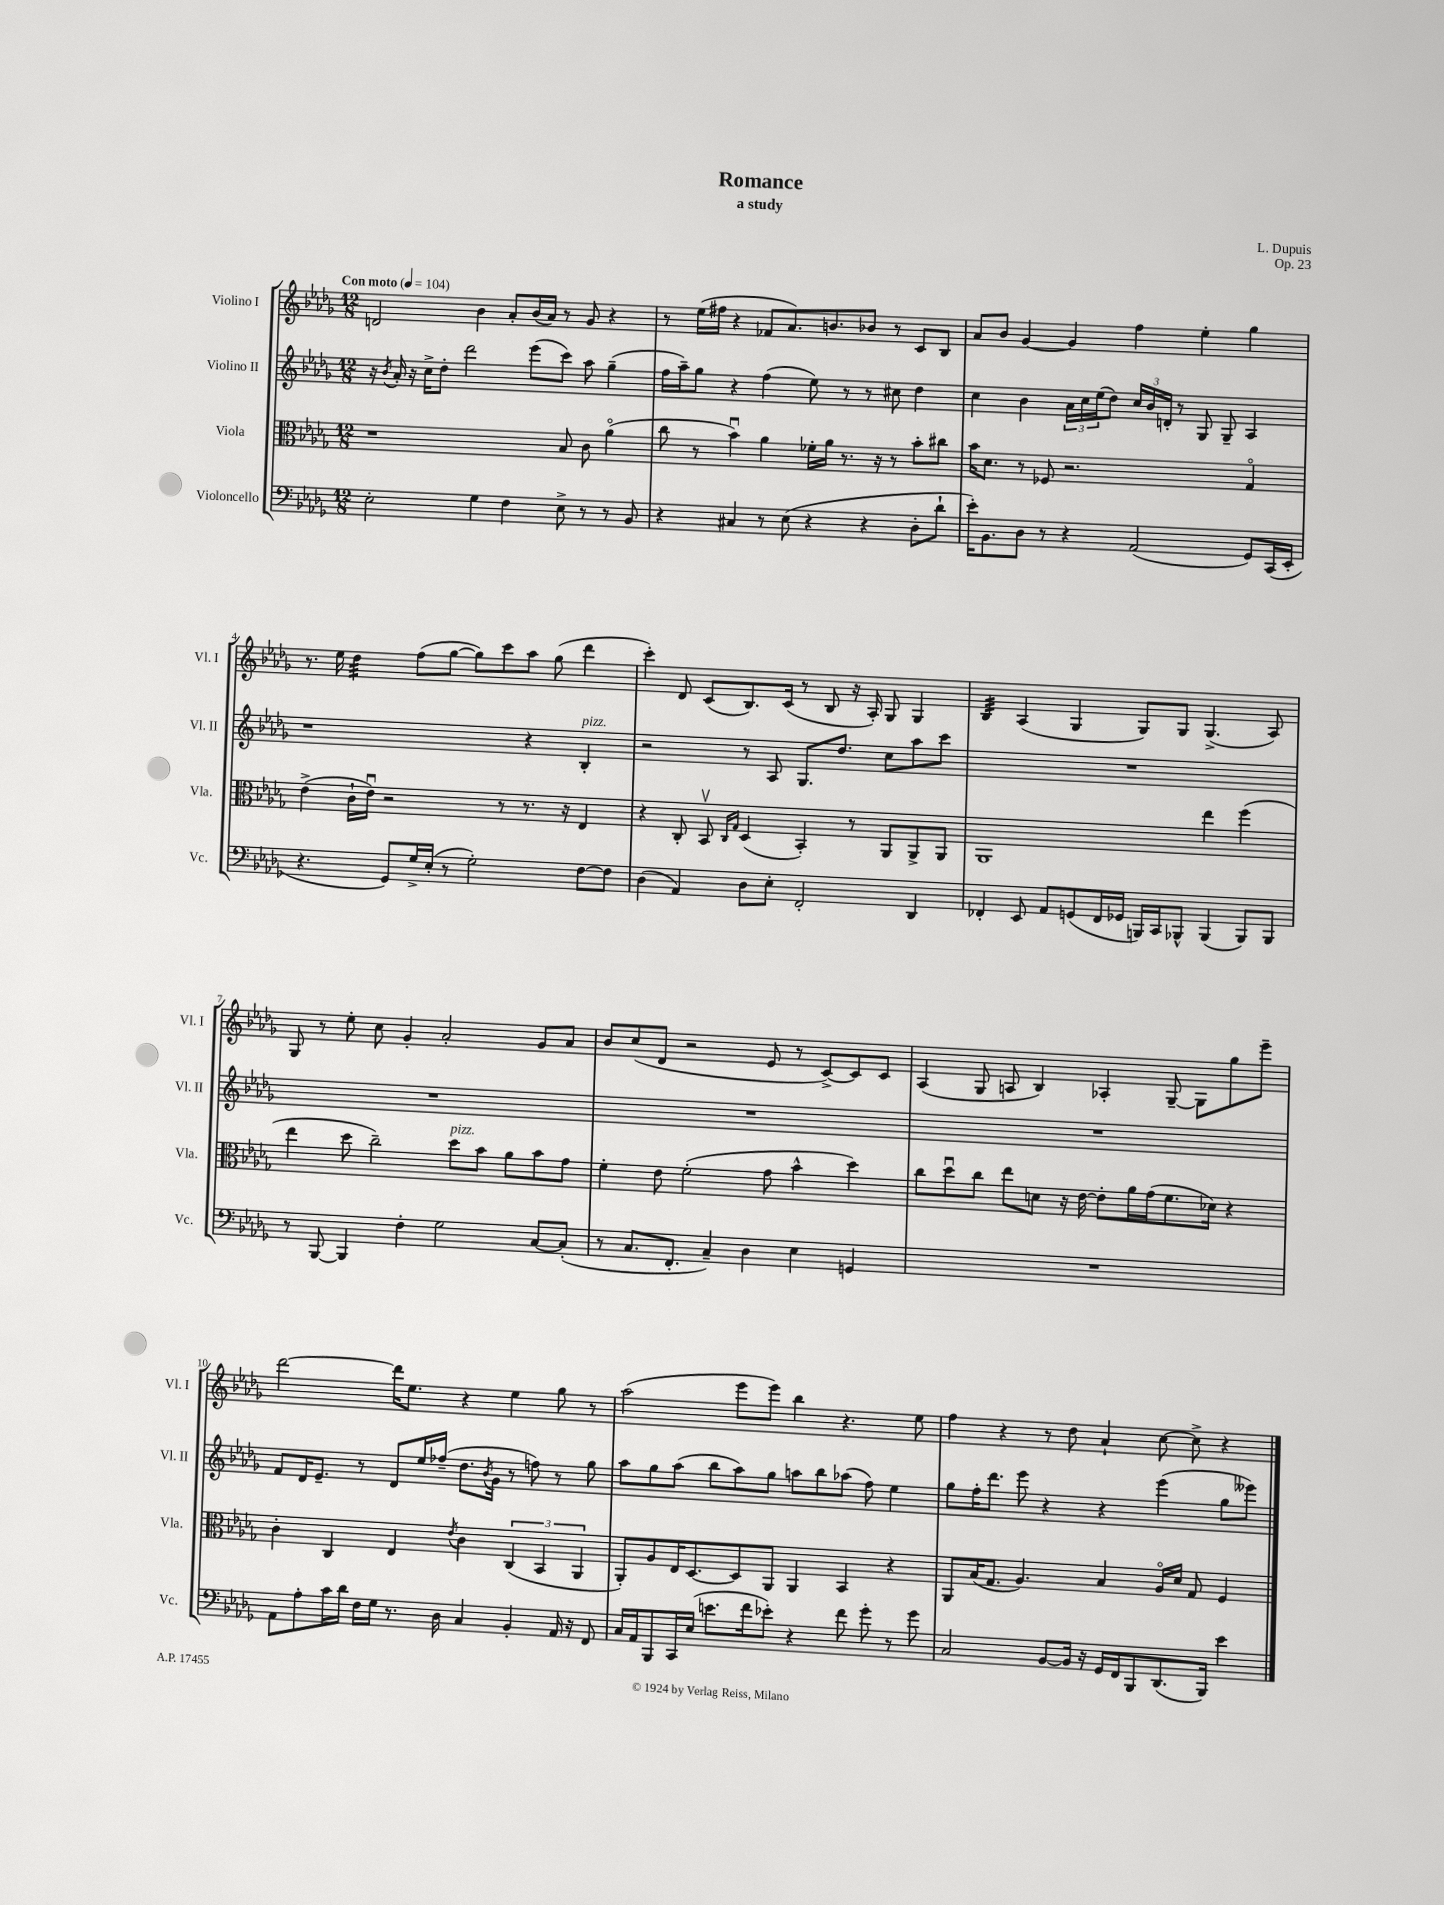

**kern	**kern	**kern	**kern
*part4	*part3	*part2	*part1
*staff4	*staff3	*staff2	*staff1
*I"Violoncello	*I"Viola	*I"Violino II	*I"Violino I
*I'Vc.	*I'Vla.	*I'Vl. II	*I'Vl. I
*clefF4	*clefC3	*clefG2	*clefG2
*k[b-e-a-d-g-]	*k[b-e-a-d-g-]	*k[b-e-a-d-g-]	*k[b-e-a-d-g-]
*M12/8	*M12/8	*M12/8	*M12/8
*MM104	*MM104	*MM104	*MM104
=1	=1	=1	=1
!	!	!	!LO:TX:a:B:t=Con moto
2E-'\	1r	16r	2dn/
.	.	8qb-/	.
.	.	16a-'/	.
.	.	16r	.
.	.	16cc^\KL	.
.	.	8dd-'\J	.
.	.	2ddd-\	.
4G-\	.	.	4b-\
4F\	.	.	8a-'/L
.	.	(8eee-\L	(16b-/L
.	.	.	16a-/JJ)
8E-^\	8B-/	8ccc\J)	8r
8r	8c\	8aa-\	8g-/
8r	(4a-\	(4gg-~\	4r
8BB-/	.	.	.
=2	=2	=2	=2
4r	8cc\	16ff\LL	8r
.	.	16aa-~\J)	.
.	8r	8gg-\J	(16ee-\LL
.	.	.	16ff#X\JJ
4C#X/	4b-u\)	4r	4r
8r	4a-\	(4ff\	8f-X/L
(8E-\	.	.	8.a-/)
4r	16f-X'\LL	8ee-\)	.
.	16a-\JJ	.	8.bn/
.	8.r	8r	.
4r	.	8r	8b-X/J
.	16r	.	.
.	8r	8cc#X\	8r
8D-'\L	8b-'\L	4dd-\	8c/L
8d-`\J	8cc#X\J	.	8B-/J
=3	=3	=3	=3
16e-'\KL)	16b-\KL	4cc\	8a-/L
8.BB-\	8.d-\J	.	.
.	.	.	8b-/J
8D-\J	8r	4b-\	[4g-/
8r	8F-X/	.	.
4r	2.r	24a-\LL	4g-/]
.	.	24cc\	.
.	.	(24ee-\J	.
.	.	8dd-\J)	.
(2AA-/	.	24cc/LL	4ff\
.	.	24b-/	.
.	.	24dn'/JJ	.
.	.	8r	.
.	.	8G-/	4ee-'\
.	.	8G-~/	.
8GG-/L)	4G-/	4A-/	4gg-\
(16CC/L	.	.	.
16EE-'/JJ	.	.	.
!!LO:LB:g=z
=4	=4	=4	=4
4.r	(4e-^\	1r	8.r
.	.	.	16ee-\
*	*	*	*tremolo
.	16c`\LL	.	32dd-\LLL
.	.	.	32dd-\
.	16e-u\JJ)	.	32dd-\
.	.	.	32dd-\
8GG-/L)	2r	.	32dd-\
.	.	.	32dd-\
.	.	.	32dd-\
.	.	.	32dd-\JJJ
*	*	*	*Xtremolo
16G-^/L	.	.	(8ff\L
(16E-'/JJ	.	.	.
8r	.	.	[8gg-\J
2G-'\)	.	.	8gg-\L])
.	8r	.	8ccc\
.	8.r	4r	8aa-\J
.	.	.	(8gg-\
.	16r	.	.
!	!	!LO:TX:a:i:t=pizz.	!
[8F\L	4E-/	4B-'/	4ddd-\
8F\J]	.	.	.
=5	=5	=5	=5
(4D-\	4r	2r	4ccc'\)
4AA-/)	8C'/	.	8d-/
.	8BB-v/	.	(8c/L
.	16qqC/LL	.	.
.	16qqG-/JJ	.	.
8D-\L	(4D-/	8r	8.B-/)
8E-'\J	.	8A-/	.
.	.	.	(16c/Jk
2FF'/	4BB-'/)	8.G-/L	8r
.	.	.	8B-/
.	.	8.dd-/J	.
.	8r	.	16r
.	.	.	16A-'/)
.	8AA-/L	8cc\L	8G-/
4DD-/	8AA-^/	8aa-\	4G-/
.	8AA-/J	8ccc\J	.
=6	=6	=6	=6
*	*	*	*tremolo
4FF-X'/	1AA-	1.r	32B-/LLL
.	.	.	32B-/
.	.	.	32B-/
.	.	.	32B-/
.	.	.	32B-/
.	.	.	32B-/
.	.	.	32B-/
.	.	.	32B-/JJJ
*	*	*	*Xtremolo
8EE-/	.	.	(4A-/
8AA-/L	.	.	.
(8GGn/	.	.	4G-/
16FF-/L	.	.	.
16GG-X/JJ	.	.	.
16BBBn/LL)	.	.	8G-/L)
16CC/J	.	.	.
8BBB-X^^/J	.	.	8G-/J
(4BBB-/	4ee-\	.	(4.G-^/
8BBB-/L)	(4ff\	.	.
8BBB-/J	.	.	8A-/)
!!LO:LB:g=z
=7	=7	=7	=7
8r	4ee-\	1.r	8G-/
[8BBB-/	.	.	8r
4BBB-/]	8dd-\	.	8ee-'\
.	2cc~\)	.	8cc\
4F'\	.	.	4g-'/
2G-\	.	.	2a-'/
!	!LO:TX:a:i:t=pizz.	!	!
.	8dd-\L	.	.
.	8b-\J	.	.
.	8a-\L	.	.
[8C/L	8b-\	.	8g-/L
(8C'/J]	8g-\J	.	8a-/J
=8	=8	=8	=8
8r	4f'\	1.r	8b-/L
8.C/L	.	.	(8cc/
.	8e-\	.	8d-/J
8.FF'/J	.	.	.
.	(2f'\	.	2r
4C~/)	.	.	.
4D-\	.	.	.
.	8g-\	.	8e-/
4E-\	4b-^^\	.	8r
.	.	.	[8c^/L)
4GGn/	4dd-\)	.	8c/]
.	.	.	8c/J
=9	=9	=9	=9
1.r	8cc\L	1.r	(4A-/
.	8dd-u\	.	.
.	8cc\J	.	8G-/
.	8ee-\L	.	8An/
.	8dn\J	.	4B-/)
.	16r	.	.
.	[16e-\	.	.
.	8e-'\L]	.	4A-X'/
.	16a-\L	.	.
.	(16g-\J	.	.
.	8.f\	.	[8G-~/
.	.	.	8G-\L]
.	16d-X\Jk)	.	.
.	4r	.	8gg-\
.	.	.	8eee-~\J
!!LO:LB:g=z
=10	=10	=10	=10
8AA-\L	4c'\	8f/L	[2ddd-\
8A-'\	.	16d-/K	.
.	.	8.e-~/J	.
16c\L	4C/	.	.
16d-\JJ	.	.	.
16F\LL	.	8r	.
16G-\JJ	.	.	.
8.r	4E-/	8d-/L	16ddd-\KL]
.	.	.	8.ee-\J
.	.	16ee-/L	.
16D-\	.	(16ff-X~/JJ	.
.	8qe-/	.	.
4C/	4c\	8.dd-\L	4r
.	.	8qb-/	.
.	.	16g-\Jk	.
4BB-'/	(6C/	8r	4ee-\
.	.	8ffn\)	.
.	6BB-/	.	.
16AA-/	.	8r	8gg-\
16r	.	.	.
.	6AA-/	.	.
8FF/	.	8gg-\	8r
=11	=11	=11	=11
16C/LL	8AA-'/L)	8aa-\L	(2aa-\
16AA-/J	.	.	.
8BBB-/	8A-/	8gg-\	.
16CC/L	16E-/K	(8aa-\J	.
(16E-/JJ	[8.D-/	.	.
8.en\L	.	8bb-\L	.
.	8D-/]	8aa-\)	8eee-\L
16f\k	.	.	.
8e-X'\J)	8AA-/J	8gg-\J	8eee-\J)
4r	4AA-/	8aan\L	4bb-\
.	.	8bb-\	.
8f\	4BB-/	(8aa-X\J	4.r
8g-'\	.	8ff\)	.
8r	4r	4ee-\	.
8g-\	.	.	8ee-\
=12	=12	=12	=12
2C/	8AA-/L	8gg-\L	4ff\
.	(16B-/K	16ff'\K	.
.	8.G-/J	8.ddd-\J	.
.	.	.	4r
.	4.A-/)	8eee-\	.
[8BB-/L	.	4r	8r
16BB-/Jk]	.	.	8dd-\
16r	.	.	.
16GG-/LL	4B-/	4r	4a-`/
16FF/J	.	.	.
8BBB-/	.	.	.
(8.DD-/	16A-/LL	(4eee-\	[8cc\
.	16d-/JJ	.	.
.	8G-/	.	8cc^\]
16BBB-/Jk)	.	.	.
4e-\	4F/	8gg-\L	4r
.	.	8eee--X\J)	.
==	==	==	==
*-	*-	*-	*-
